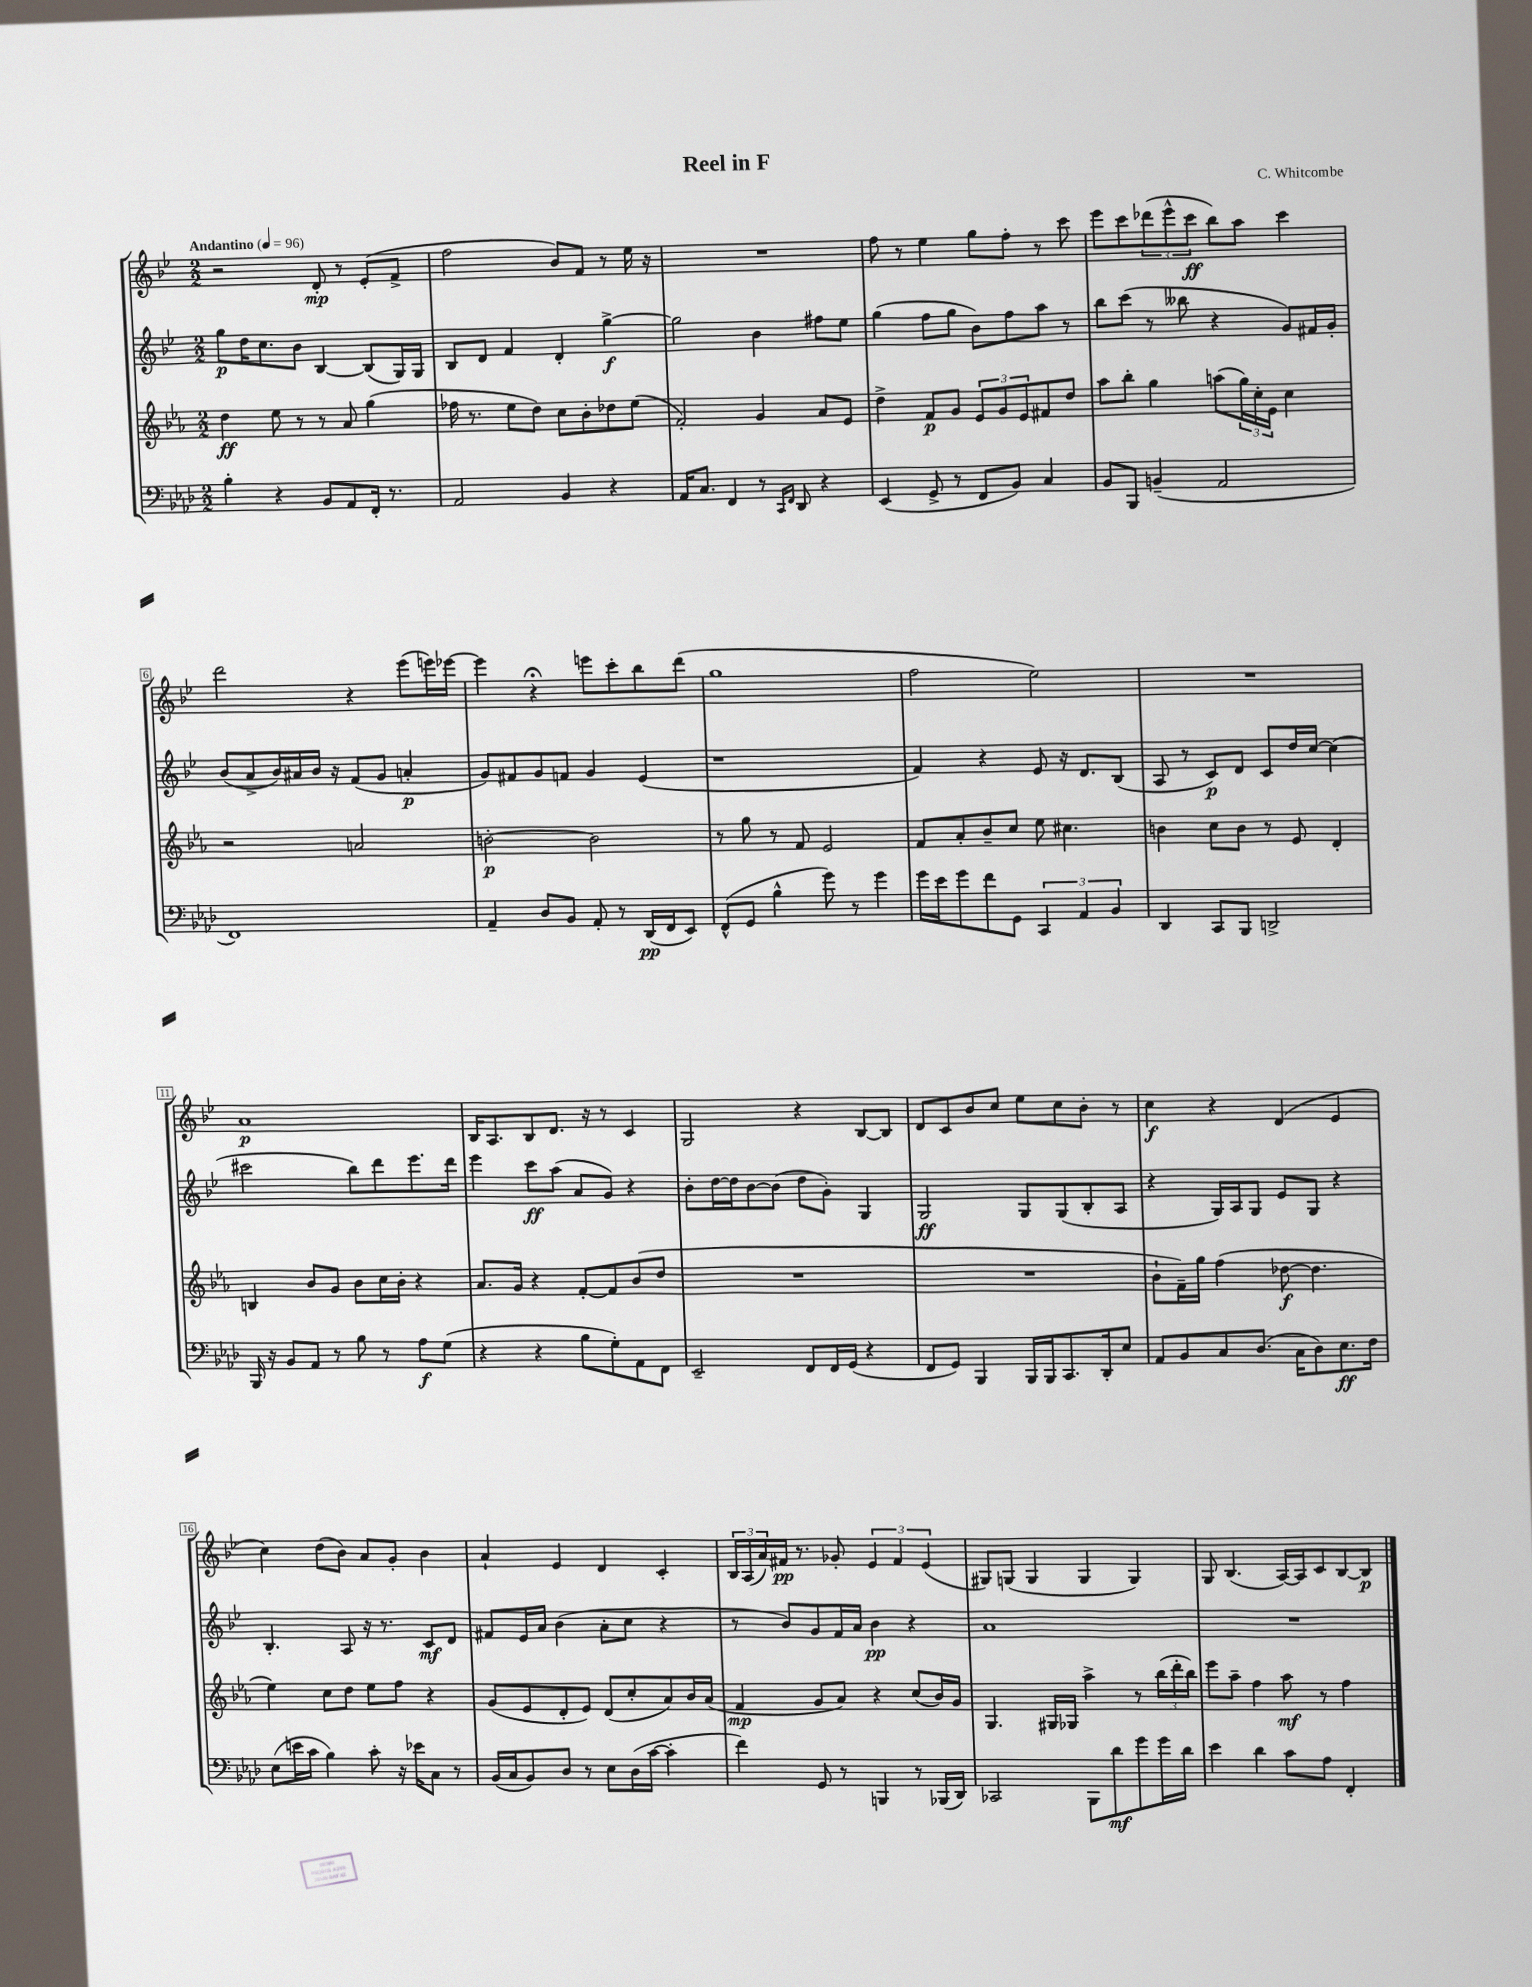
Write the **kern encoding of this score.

**kern	**kern	**kern	**kern
*staff4	*staff3	*staff2	*staff1
*clefF4	*clefG2	*clefG2	*clefG2
*k[b-e-a-d-]	*k[b-e-a-]	*k[b-e-]	*k[b-e-]
*M2/2	*M2/2	*M2/2	*M2/2
*MM96	*MM96	*MM96	*MM96
4B-'\	4dd\	8gg\L	2r
.	.	16dd\K	.
.	.	8.cc\	.
4r	8ee-\	.	.
.	8r	8b-\J	.
8BB-/L	8r	[4B-/	8d'/
8AA-/	8a-/	.	8r
16FF'/Jk	(4gg\	(8B-/]L	(8e-'/L
8.r	.	.	.
.	.	16G/L)	8f^/J
.	.	16G/JJ	.
=	=	=	=
2AA-/	16ff-\	8B-/L	2ff\
.	8.r	.	.
.	.	8d/J	.
.	8ee-\L	4f/	.
.	8dd\J)	.	.
4BB-/	8cc\L	4d'/	8b-/L)
.	8b-'\	.	8f/J
4r	8dd-\	[4gg^\	8r
.	(8ee-\J	.	16ee-\
.	.	.	16r
=	=	=	=
16AA-/LK	2f'/)	2gg\]	1r
8.C/J	.	.	.
4FF/	.	.	.
8r	4g/	4b-\	.
16qqCC/LL	.	.	.
16qqFF/JJ	.	.	.
8DD-/	.	.	.
4r	8a-/L	8ff#\L	.
.	8e-/J	8ee-\J	.
=	=	=	=
(4EE-/	4dd^\	(4gg\	8ff\
.	.	.	8r
8GG^/	8f/L	8ff\L	4ee-\
8r	8g/J	8gg\J	.
8FF/L	12e-/L	8b-\L)	8gg\L
.	12g/	.	.
8BB-/J)	.	8ff\	8ff'\J
.	12e-/	.	.
4C/	8f#/	8aa\J	8r
.	8dd/J	8r	8ccc\
=	=	=	=
8BB-/L	8aa-\L	8bb-\L	8eee-\L
8BBB-/J	8bb-'\J	(8ccc\J	8ccc\
(4BB~/	4gg\	8r	(12ddd-\
.	.	.	12eee-^^\
.	.	8bb--\	.
.	.	.	12ccc\J
2AA-/	(8aa\L	4r	8bb-\L)
.	24gg\L)	.	8aa\J
.	24cc'\	.	.
.	24e-\JJ	.	.
.	4cc\	8g/L)	4ccc\
.	.	16f#/L	.
.	.	16g'/JJ	.
=	=	=	=
1FF)	2r	(8b-/L	2ddd\
.	.	8a^/	.
.	.	16b-/L)	.
.	.	16a#/	.
.	.	16b-/JJ	.
.	.	16r	.
.	2a/	(8f/L	4r
.	.	8g/J	.
.	.	4a'/	(8eee-\L
.	.	.	16eee\L)
.	.	.	[16eee-\JJ
=	=	=	=
4AA-~/	[2b'\	8g/L)	4eee-\]
.	.	8f#/	.
8D-/L	.	8g/	4r;
8BB-/J	.	8f/J	.
8AA-'/	2b\]	4g/	8eee\L
8r	.	.	8ccc'\
(16DD-/LL	.	(4e-/	8bb-\
16FF/J	.	.	.
8EE-/J)	.	.	(8ddd\J
=	=	=	=
(8FF^^/L	8r	1r	1gg
8GG/J	8gg\	.	.
4B-^^\	8r	.	.
.	8f/	.	.
8g\)	2e-/	.	.
8r	.	.	.
4g\	.	.	.
=	=	=	=
16g\LL	8f/L	4f/)	2ff\
16e-\J	.	.	.
8g\	8a-'/	.	.
8f\	8b-~/	4r	.
8GG\J	8cc/J	.	.
6CC/	8ee-\	8e-/	2ee-\)
.	4.cc#\	16r	.
6AA-/	.	.	.
.	.	8.d/L	.
6BB-/	.	.	.
.	.	(8B-/J	.
=	=	=	=
4DD-/	4b\	8A/	1r
.	.	8r	.
8CC/L	8cc\L	8c/L)	.
8BBB-/J	8b\J	8d/J	.
2DD^/	8r	8c/L	.
.	8e-/	16dd/L	.
.	.	[16cc/JJ	.
.	4d'/	(4cc\]	.
=	=	=	=
16BBB-/	4B/	2ccc#\	1a
16r	.	.	.
8BB-/L	.	.	.
8AA-/J	8b-/L	.	.
8r	8g/J	.	.
8B-\	8b-\L	8bb-\L)	.
8r	16cc\L	8ddd\	.
.	16b-'\JJ	.	.
8A-\L	4r	8.eee-\	.
(8G\J	.	.	.
.	.	16ddd\Jk	.
=	=	=	=
4r	8.a-/L	4eee-\	16B-/LK
.	.	.	8.A/
.	16g/Jk	.	.
4r	4r	8ccc\L	8B-/
.	.	(8aa\J	8.d/J
8B-\L	[8f'/L	8a/L	.
.	.	.	16r
8G'\)	8f/]	8g/J)	8r
8AA-\	(8b-/	4r	4c/
8FF\J	8dd/J	.	.
=	=	=	=
2EE-~/	1r	8b-'\L	2G/
.	.	[16dd\L	.
.	.	16dd\]J	.
.	.	[8b-\	.
.	.	(8b-\]J	.
8FF/L	.	8dd\L	4r
16FF/L	.	8g'\J)	.
(16GG/JJ	.	.	.
4r	.	4G/	[8B-/L
.	.	.	8B-/]J
=	=	=	=
8FF/L	1r	2G/	8d/L
8GG/J)	.	.	8c/
4BBB-/	.	.	8b-/
.	.	.	8cc/J
16BBB-/LL	.	8G/L	8ee-\L
16BBB-/J	.	.	.
8.CC/	.	(8G/	8cc\
.	.	8B-'/	8b-'\J
16DD-'/k	.	.	.
8E-/J	.	8A/J	8r
=	=	=	=
8AA-/L	8b-`\L	4r	4cc\
8BB-/	16f~\L)	.	.
.	16gg\JJ	.	.
8C/	(4ff\	16G/LL)	4r
.	.	16A/J	.
(8.D-/J	.	8G/J	.
.	[8dd-\	8e-/L	(4d/
16C\LK	.	.	.
8D-\)	4.dd-\]	8G/J	.
8.E-\	.	4r	4e-/
16F\Jk	.	.	.
=	=	=	=
(8E-\L	4ee-\)	4.B-'/	4cc\)
16e\L	.	.	.
16c\JJ	.	.	.
4B-\)	8cc\L	.	(8dd\L
.	8dd\J	8A/	8b-\J)
8c'\	8ee-\L	16r	8a/L
.	.	8.r	.
16r	8ff\J	.	8g'/J
16e-\LK	.	.	.
8C\J	4r	8c/L	4b-\
8r	.	8d/J	.
=	=	=	=
(16BB-/LL	(8g/L	8f#/L	4a`/
16C/J	.	.	.
8BB-/)	8e-/	16e-/L	.
.	.	16a/JJ	.
8D-/J	8d'/	(4b-\	4e-/
8r	8e-/J)	.	.
8E-\L	(8d/L	8a'\L	4d/
(16D-\L	8cc'/	8cc\J	.
[16c\JJ	.	.	.
4c'\]	8a-/)	4r	4c'/
.	16b-/L	.	.
.	(16a-/JJ	.	.
=	=	=	=
4f\)	4f/	8r	24B-/LL
.	.	.	(24A/
.	.	.	24a/)
.	.	8b-/L)	16f#/JJ
.	.	.	8.r
8GG/	8g/L	8g/	.
8r	8a-/J)	16f/L	8g-'/
.	.	16a/JJ	.
4BBB/	4r	4b-\	6e-/
.	.	.	6f#/
8r	(8cc/L	4r	.
.	.	.	(6e-/
(16BBB-/LL	16b-/L)	.	.
16DD-/JJ)	16g/JJ	.	.
=	=	=	=
2CC-/	4.G/	1a	8G#/L)
.	.	.	(8G/J
.	.	.	4G/
.	16G#/LL	.	.
.	16G-/JJ	.	.
8BBB-\L	4aa-^\	.	4G/
8d-\	.	.	.
8g\	8r	.	4G/)
16g\L	(24bb-\LL	.	.
.	24ddd'\	.	.
16d-\JJ	.	.	.
.	24bb-\JJ)	.	.
=	=	=	=
4e-\	8eee-\L	1r	8G/
.	8aa-~\J	.	(4.B-/
4d-\	4ff\	.	.
8c\L	8aa-\	.	[16A/LL)
.	.	.	16A/]J
8A-\J	8r	.	8c/
4FF'/	4ff\	.	[8B-/
.	.	.	8B-/]J
==	==	==	==
*-	*-	*-	*-
